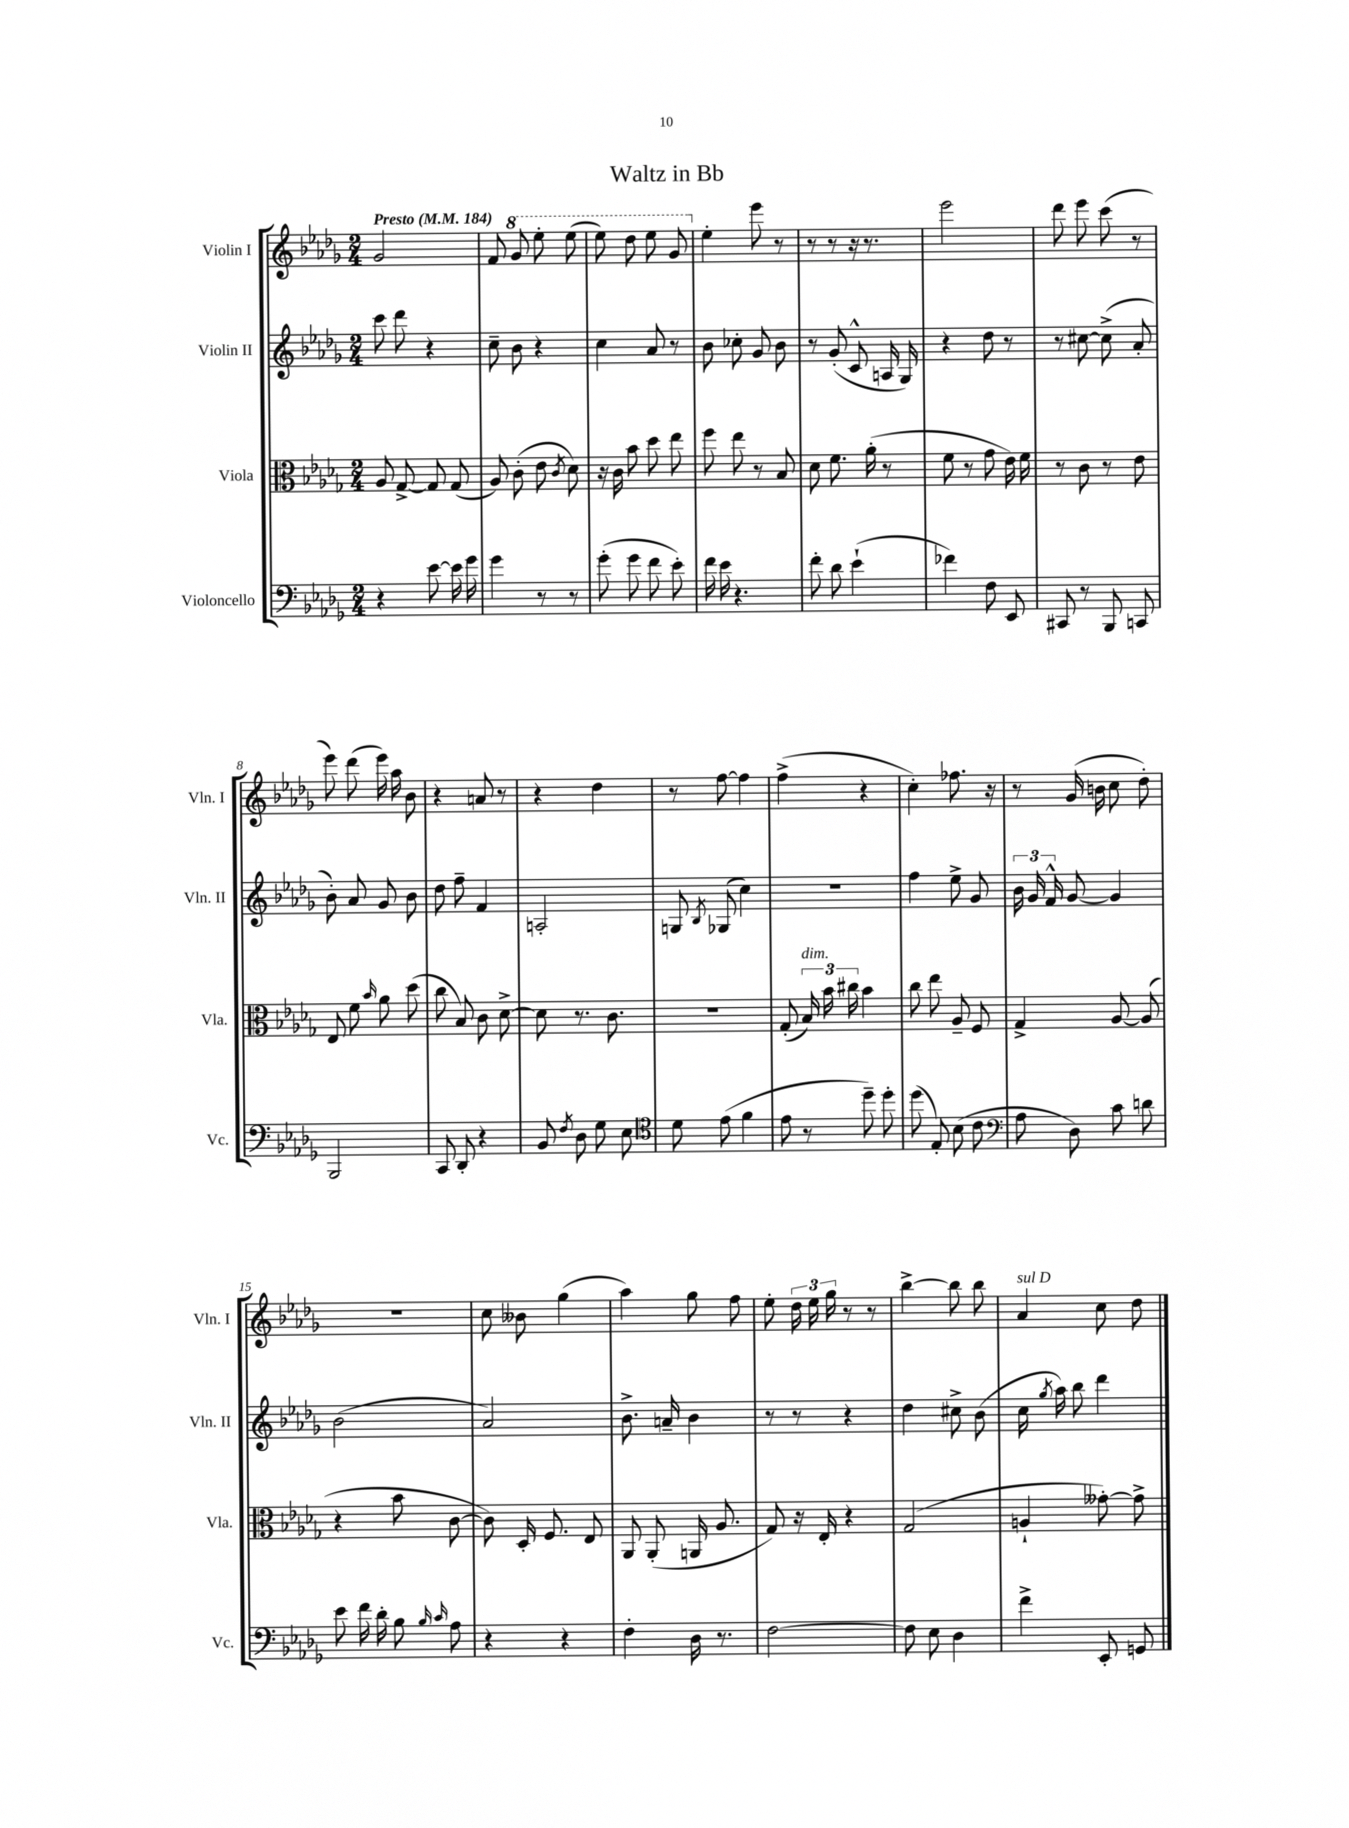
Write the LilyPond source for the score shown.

\header { title = "Waltz in Bb" }
<<
\new StaffGroup <<
\new Staff = "s0" \with { instrumentName = "Violin I" shortInstrumentName = "Vln. I" } {
    \clef treble \key des \major \numericTimeSignature \time 2/4 \tempo "Presto" 4 = 184
    \autoBeamOff ges'2 |
    f'8 \ottava #1 ges''8 ees'''8-. ees'''8( |
    ees'''8) des'''8 ees'''8 ges''8 \ottava #0 |
    ees''4-. ees'''8 r8 |
    r8 r8 r16 r8. |
    ees'''2 |
    des'''8 ees'''8 c'''8( r8 |
    ees'''8) des'''8( ees'''16) aes''16 bes'8 |
    r4 a'8 r8 |
    r4 des''4 |
    r8 f''8~ f''4 |
    f''4->( r4 |
    c''4-.) fes''8. r16 |
    r8 ges'16( b'16 c''8 des''8-.) |
    R2 |
    c''8 beses'8 ges''4( |
    aes''4) ges''8 f''8 |
    ees''8-. \tuplet 3/2 { des''16 ees''16 ges''16 } r8 r8 |
    bes''4~-> bes''8 bes''8 |
    aes'4^\markup { \italic "sul D" } c''8 des''8 \bar "|." |
}
\new Staff = "s1" \with { instrumentName = "Violin II" shortInstrumentName = "Vln. II" } {
    \clef treble \key des \major \numericTimeSignature \time 2/4
    \autoBeamOff c'''8 des'''8 r4 |
    c''8-- bes'8 r4 |
    c''4 aes'8 r8 |
    bes'8 ces''8-. ges'8 bes'8 |
    r8 ges'8-.( c'8-^ a16 ges16) |
    r4 des''8 r8 |
    r8 cis''8~ cis''8->( aes'8-. |
    bes'8-.) aes'8 ges'8 bes'8 |
    des''8 f''8-- f'4 |
    a2-. |
    g8 \acciaccatura { bes8 } ges8( c''4) |
    R2 |
    f''4 ees''8-> ges'8 |
    \tuplet 3/2 { bes'16 ges'16 f'16-^ } ges'8~ ges'4 |
    bes'2( |
    aes'2) |
    bes'8.-> a'16-- bes'4 |
    r8 r8 r4 |
    des''4 cis''8-> bes'8( |
    c''16 \acciaccatura { ges''8 } aes''16) bes''8 des'''4 \bar "|." |
}
\new Staff = "s2" \with { instrumentName = "Viola" shortInstrumentName = "Vla." } {
    \clef alto \key des \major \numericTimeSignature \time 2/4
    \autoBeamOff aes8 ges8~-> ges8 ges8( |
    aes8) c'8-.( ees'8 \acciaccatura { c'8 } des'8) |
    r16 c'16 bes'8 des''8 ees''8 |
    f''8 ees''8 r8 bes8 |
    des'8 f'8. aes'16-.( r8 |
    f'8 r8 ges'8 ees'16) f'16 |
    r8 c'8 r8 ees'8 |
    ees8 f'8 \grace { bes'16 } aes'8 des''8( |
    c''8 bes8) c'8 des'8~-> |
    des'8 r8. c'8. |
    r2 |
    ges8-.( \tuplet 3/2 { bes16^\markup { \italic "dim." }) bes'16 cis''16 } bes'4 |
    c''8 ees''8 aes8-- f8 |
    ges4-> aes8~ aes8( |
    r4 bes'8 c'8~ |
    c'8) des16-. f8. ees8 |
    aes,8 aes,8-.( a,16 aes8. |
    ges8) r16 ees16-. r4 |
    ges2( |
    a4-! geses'8~-.) geses'8-> \bar "|." |
}
\new Staff = "s3" \with { instrumentName = "Violoncello" shortInstrumentName = "Vc." } {
    \clef bass \key des \major \numericTimeSignature \time 2/4
    \autoBeamOff r4 ees'8~ ees'16 ges'16 |
    ges'4 r8 r8 |
    ges'8-.( ges'8 f'8 ees'8-.) |
    f'16 ees'16 r4. |
    f'8-. des'8 ees'4-!( |
    fes'4) f8 ees,8 |
    cis,8 r8 bes,,8 c,8 |
    bes,,2 |
    c,8 des,8-. r4 |
    bes,8 \acciaccatura { f8 } des8 ges8 ees8 |
    \clef tenor des'8 ees'8( f'4 |
    ees'8 r8 des''8--) des''8-. |
    des''8( ees8-.) bes8( c'8 |
    \clef bass aes8 des8) c'8 d'8 |
    ees'8 f'16 des'16-. bes8 \grace { bes16 c'16 } aes8 |
    r4 r4 |
    f4-. des16 r8. |
    f2~ |
    f8 ees8 des4 |
    f'4-> ees,8-. g,8 \bar "|." |
}
>>
>>
